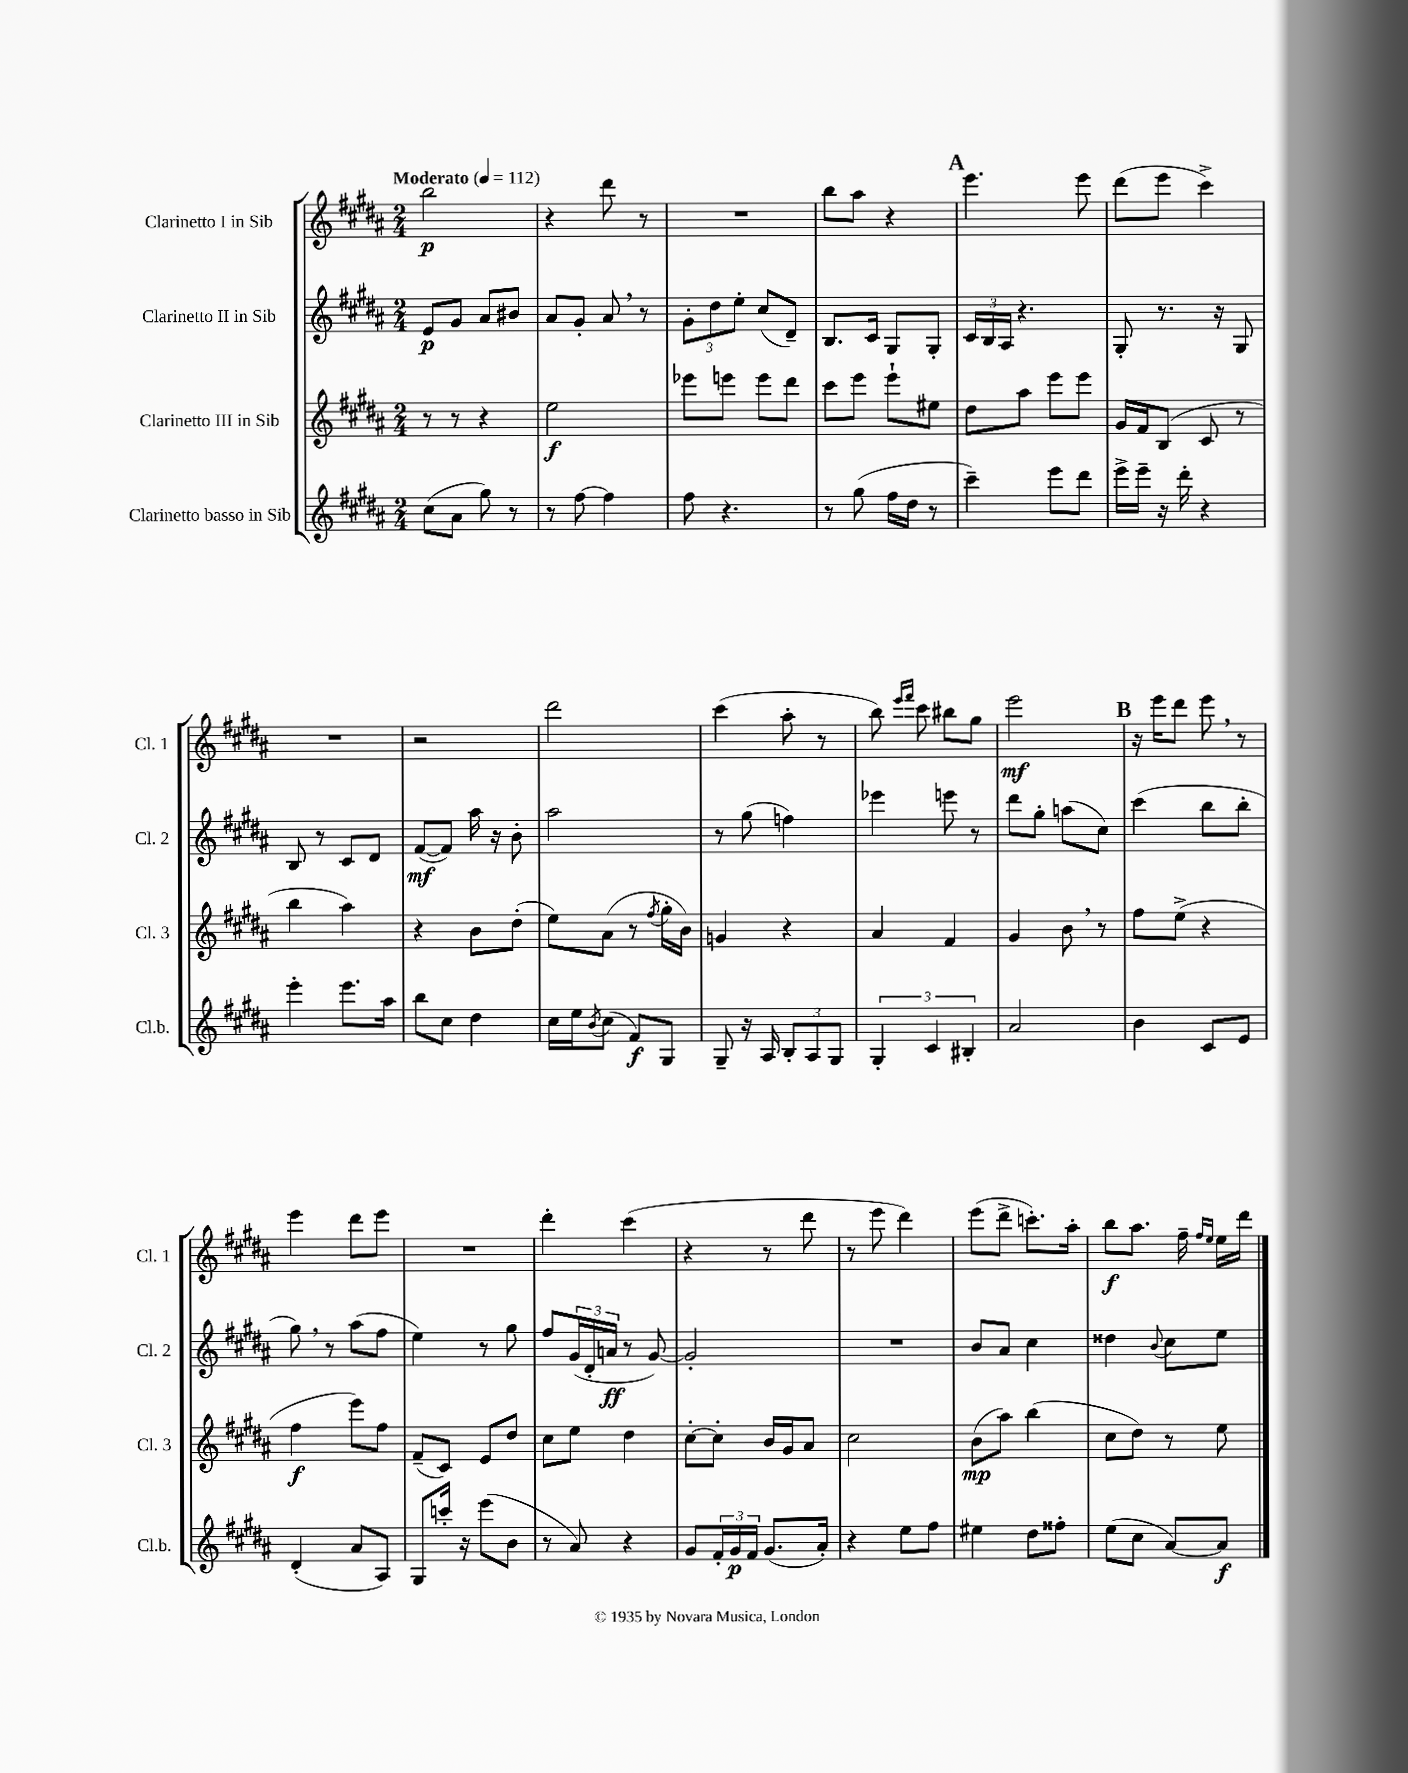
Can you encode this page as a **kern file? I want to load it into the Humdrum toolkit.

**kern	**kern	**kern	**kern
*staff4	*staff3	*staff2	*staff1
*clefG2	*clefG2	*clefG2	*clefG2
*k[f#c#g#d#a#]	*k[f#c#g#d#a#]	*k[f#c#g#d#a#]	*k[f#c#g#d#a#]
*M2/4	*M2/4	*M2/4	*M2/4
*MM112	*MM112	*MM112	*MM112
(8cc#	8r	8e	2bb
8a#	8r	8g#	.
8gg#)	4r	8a#	.
8r	.	8b#	.
=	=	=	=
8r	2ee	8a#	4r
[8ff#	.	8g#'	.
4ff#]	.	8a#	8ddd#
.	.	8r	8r
=	=	=	=
8ff#	8eee-	12g#'	2r
.	.	12dd#	.
4.r	8eee	.	.
.	.	12ee'	.
.	8eee	(8cc#	.
.	8ddd#	8d#~)	.
=	=	=	=
8r	8ccc#	8.B	8bb
(8gg#	8eee	.	8aa#
.	.	16c#	.
16ff#	8eee`	8G#	4r
16dd#	.	.	.
8r	8ee#	8G#'	.
=	=	=	=
4ccc#~)	8dd#	24c#	4.eee
.	.	24B	.
.	.	24A#	.
.	8aa#	4.r	.
8eee	8eee	.	.
8ddd#	8eee	.	8eee
=	=	=	=
16eee^	16g#	8G#'	(8ddd#
16eee~	16f#	.	.
16r	(8B	8.r	8eee
16ddd#'	.	.	.
4r	8c#	.	4ccc#^)
.	.	16r	.
.	8r	8G#	.
=	=	=	=
4eee'	4bb	8B	2r
.	.	8r	.
8.eee	4aa#)	8c#	.
.	.	8d#	.
16aa#	.	.	.
=	=	=	=
8bb	4r	([8f#	2r
8cc#	.	8f#])	.
4dd#	8b	16aa#	.
.	.	16r	.
.	(8dd#'	8b'	.
=	=	=	=
16cc#	8ee)	2aa#	2ddd#
16ee	.	.	.
8qb	.	.	.
(8cc#	(8a#	.	.
8f#)	8r	.	.
.	8qff#	.	.
8G#	16gg#'	.	.
.	16b)	.	.
=	=	=	=
8G#~	4g	8r	(4ccc#
16r	.	(8gg#	.
16A#	.	.	.
12B'	4r	4ff)	8aa#'
12A#	.	.	.
.	.	.	8r
12G#	.	.	.
=	=	=	=
6G#'	4a#	4eee-	8bb)
.	.	.	16qqeee
.	.	.	16qqfff#
.	.	.	8ccc#
6c#	.	.	.
.	4f#	8eee	8bb#
6B#'	.	.	.
.	.	8r	8gg#
=	=	=	=
2a#	4g#	8ddd#	2eee
.	.	8gg#'	.
.	8b	(8aa	.
.	8r	8cc#)	.
=	=	=	=
4b	8ff#	(4ccc#	16r
.	.	.	16eee
.	(8ee^	.	8ddd#
8c#	4r	8bb	8eee
8e	.	8bb'	8r
=	=	=	=
(4d#'	4ff#	8gg#)	4eee
.	.	8r	.
8a#	8eee)	(8aa#	8ddd#
8A#)	8ff#	8ff#	8eee
=	=	=	=
8G#	(8f#~	4ee)	2r
16ccc'	8c#)	.	.
16r	.	.	.
(8eee	8e	8r	.
8b	8dd#	8gg#	.
=	=	=	=
8r	8cc#	8ff#	4ddd#'
8a#)	8ee	(24g#	.
.	.	24d#'	.
.	.	24a	.
4r	4dd#	8r	(4ccc#
.	.	[8g#)	.
=	=	=	=
8g#	[8cc#'	2g#']	4r
24f#'	8cc#']	.	.
24g#	.	.	.
24f#	.	.	.
(8.g#	16b	.	8r
.	16g#	.	.
.	8a#	.	8ddd#
16a#')	.	.	.
=	=	=	=
4r	2cc#	2r	8r
.	.	.	8eee
8ee	.	.	4ddd#)
8ff#	.	.	.
=	=	=	=
4ee#	(8b	8b	(8eee
.	8aa#)	8a#	8ddd#^
8dd#	(4bb	4cc#	8.ccc')
8ff##'	.	.	.
.	.	.	16aa#'
=	=	=	=
(8ee	8cc#	4dd##	8bb
8cc#	8dd#)	.	8.aa#
.	.	8qqb	.
[8a#)	8r	8cc#	.
.	.	.	16ff#~
.	.	.	16qqff#
.	.	.	16qqee
8a#]	8ee	8ee	16ee
.	.	.	16ddd#
==	==	==	==
*-	*-	*-	*-
